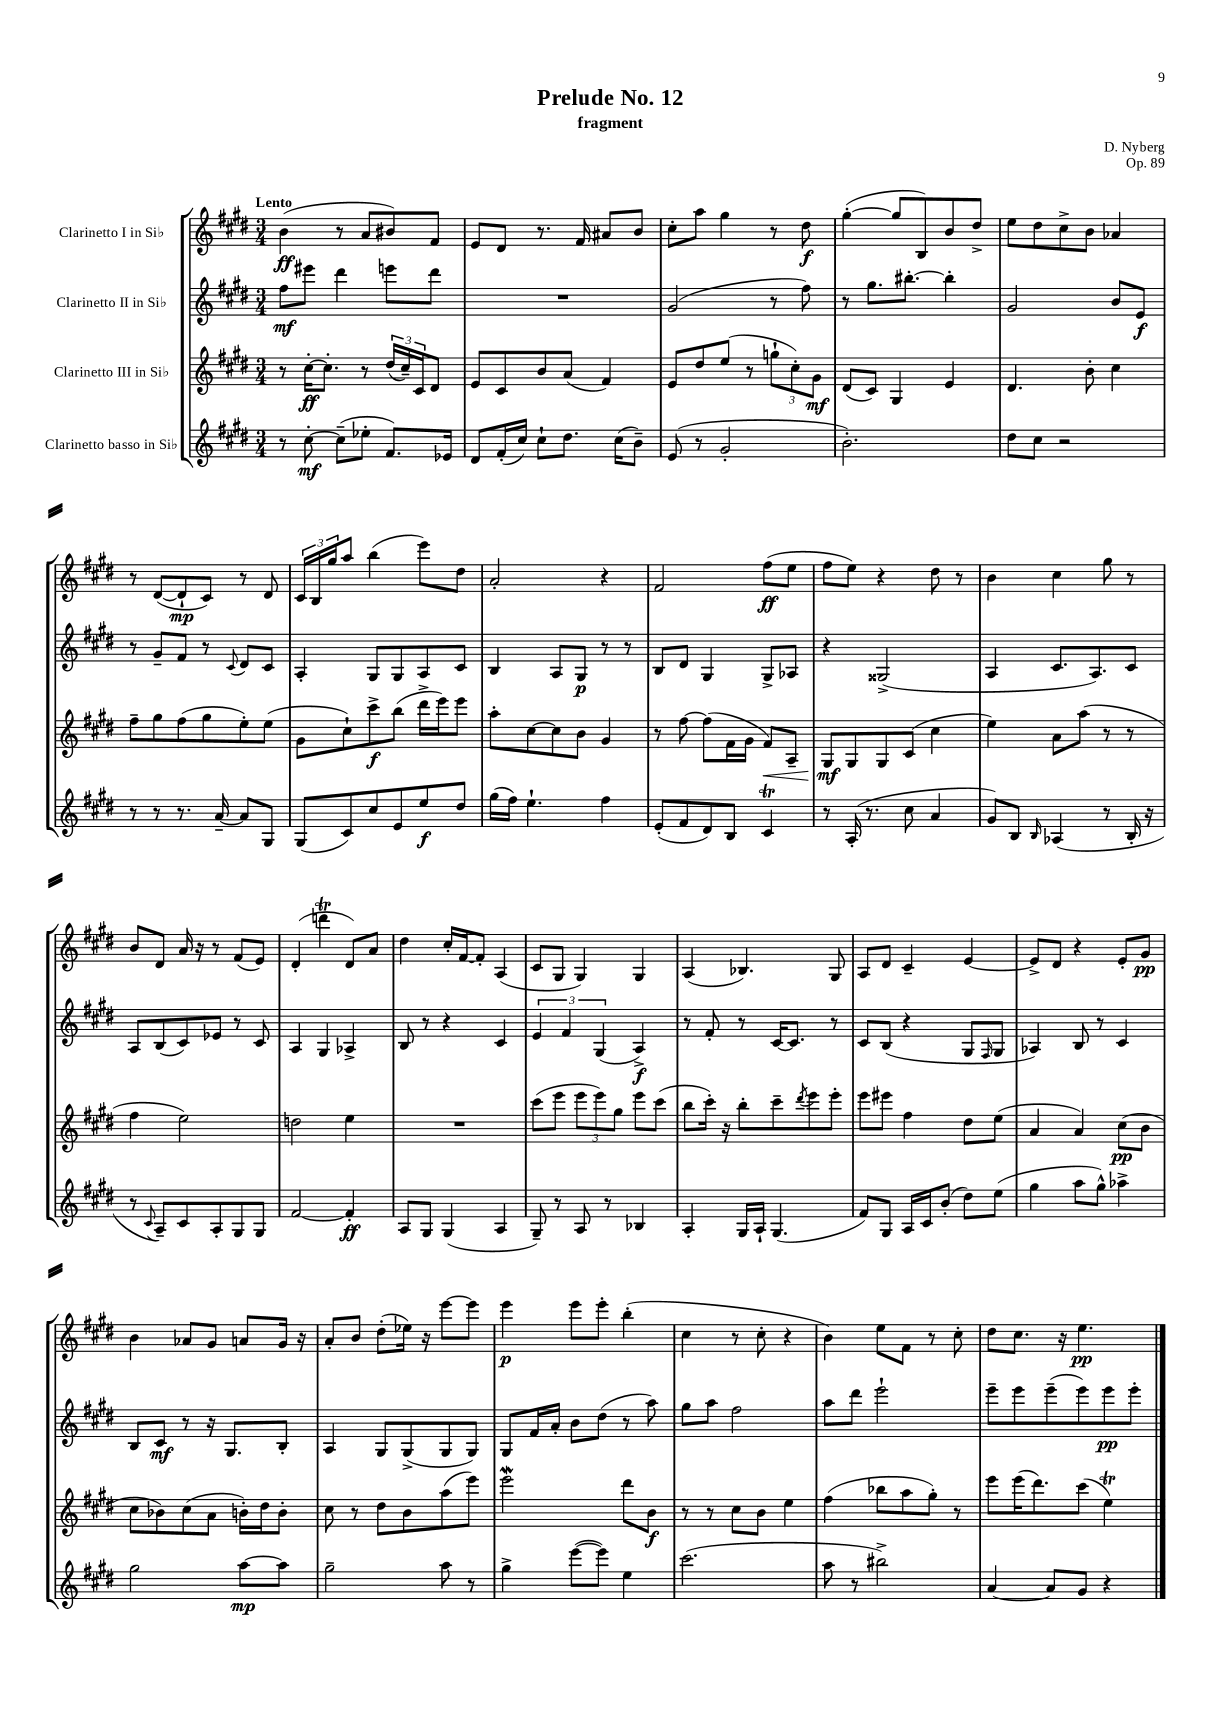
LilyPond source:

\header { title = "Prelude No. 12" composer = "D. Nyberg" subtitle = "fragment" opus = "Op. 89" }
<<
\new StaffGroup <<
\new Staff = "s0" \with { instrumentName = "Clarinetto I in Sib" } {
    \clef treble \key e \major \numericTimeSignature \time 3/4 \tempo "Lento"
    b'4\ff( r8 a'8 bis'8) fis'8 |
    e'8 dis'8 r8. fis'16 ais'8 b'8 |
    cis''8-. a''8 gis''4 r8 dis''8\f |
    gis''4~-.( gis''8 b8) b'8 dis''8-> |
    e''8 dis''8 cis''8-> b'8 aes'4 |
    r8 dis'8~( dis'8-!\mp cis'8) r8 dis'8 |
    \tuplet 3/2 { cis'16 b16 gis''16 } a''8 b''4( e'''8) dis''8 |
    a'2-. r4 |
    fis'2 fis''8\ff( e''8 |
    fis''8 e''8) r4 dis''8 r8 |
    b'4 cis''4 gis''8 r8 |
    b'8 dis'8 a'16 r16 r8 fis'8( e'8) |
    dis'4-.( d'''4\trill dis'8) a'8 |
    dis''4 cis''16-. fis'16~ fis'8-. a4( |
    cis'8 gis8 gis4) gis4 |
    a4( bes4.) gis8 |
    a8 dis'8 cis'4-- e'4~ |
    e'8-> dis'8 r4 e'8-. gis'8\pp |
    b'4 aes'8 gis'8 a'8 gis'16 r16 |
    a'8-. b'8 dis''8-.( ees''16) r16 e'''8~ e'''8 |
    e'''4\p e'''8 e'''8-. b''4-.( |
    cis''4 r8 cis''8-. r4 |
    b'4) e''8 fis'8 r8 cis''8-. |
    dis''8 cis''8. r16 e''4.\pp \bar "|." |
}
\new Staff = "s1" \with { instrumentName = "Clarinetto II in Sib" } {
    \clef treble \key e \major \numericTimeSignature \time 3/4
    fis''8\mf eis'''8 dis'''4 e'''8 dis'''8 |
    R2. |
    gis'2( r8 fis''8) |
    r8 gis''8. bis''8.~-. bis''4-. |
    gis'2 b'8 e'8\f |
    r8 gis'8-- fis'8 r8 \appoggiatura { cis'8 } dis'8 cis'8 |
    a4-. gis8 gis8 a8 cis'8 |
    b4 a8 gis8\p r8 r8 |
    b8 dis'8 gis4 gis8-> aes8 |
    r4 gisis2->( |
    a4 cis'8. a8.) cis'8 |
    a8 b8( cis'8) ees'8 r8 cis'8 |
    a4 gis4 aes4-> |
    b8 r8 r4 cis'4 |
    \tuplet 3/2 { e'4 fis'4 gis4( } a4->\f) |
    r8 fis'8-. r8 cis'16~ cis'8. r8 |
    cis'8 b8( r4 gis8 \grace { fis16 } gis8 |
    aes4) b8 r8 cis'4 |
    b8 cis'8\mf r8 r16 gis8. b8-. |
    a4 gis8 gis8->( gis8 gis8) |
    gis8 fis'16 a'16-. b'8 dis''8( r8 a''8) |
    gis''8 a''8 fis''2 |
    a''8 dis'''8 e'''2-! |
    e'''8-- e'''8 e'''8--( e'''8) e'''8\pp e'''8-. \bar "|." |
}
\new Staff = "s2" \with { instrumentName = "Clarinetto III in Sib" } {
    \clef treble \key e \major \numericTimeSignature \time 3/4
    r8 cis''16~-.\ff cis''8.-. r8 \tuplet 3/2 { dis''16( cis''16--) cis'16 } dis'8 |
    e'8 cis'8 b'8 a'8( fis'4) |
    e'8 dis''8 e''8( r8 \tuplet 3/2 { g''8-! cis''8-.) gis'8\mf } |
    dis'8( cis'8) gis4 e'4 |
    dis'4. b'8-. cis''4 |
    fis''8-- gis''8 fis''8( gis''8 e''8-.) e''8( |
    gis'8 cis''8-!) cis'''8->\f b''8( dis'''16-> e'''16) e'''8 |
    a''8-. cis''8~ cis''8 b'8 gis'4 |
    r8 fis''8~ fis''8( fis'16 gis'16 fis'8\<) a8-- |
    gis8\mf\! gis8 gis8 cis'8( cis''4 |
    e''4) a'8 a''8( r8 r8 |
    fis''4 e''2) |
    d''2 e''4 |
    R2. |
    cis'''8( e'''8 \tuplet 3/2 { e'''8 e'''8) gis''8 } e'''8 cis'''8( |
    b''8 cis'''16-.) r16 b''8-. cis'''8-- \acciaccatura { dis'''8 } e'''8 e'''8-. |
    e'''8 eis'''8 fis''4 dis''8 e''8( |
    a'4 a'4) cis''8\pp( b'8 |
    cis''8 bes'8) cis''8( a'8 b'16-.) dis''16 b'8-. |
    cis''8 r8 dis''8 b'8 a''8( e'''8) |
    e'''2\mordent dis'''8 b'8\f |
    r8 r8 cis''8 b'8 e''4 |
    fis''4( bes''8 a''8 gis''8-.) r8 |
    e'''8 e'''16( dis'''8.) cis'''8( e''4\trill) \bar "|." |
}
\new Staff = "s3" \with { instrumentName = "Clarinetto basso in Sib" } {
    \clef treble \key e \major \numericTimeSignature \time 3/4
    r8 cis''8~-.\mf cis''8--( ees''8-. fis'8.) ees'16 |
    dis'8 fis'16-.( cis''16) cis''8-! dis''8. cis''16( b'8--) |
    e'8( r8 gis'2-. |
    b'2.-.) |
    dis''8 cis''8 r2 |
    r8 r8 r8. a'16~-- a'8 gis8 |
    gis8( cis'8) cis''8 e'8 e''8\f dis''8 |
    gis''16( fis''16) e''4.-! fis''4 |
    e'8-.( fis'8 dis'8) b8 cis'4\trill |
    r8 a16-.( r8. cis''8 a'4 |
    gis'8) b8 \grace { b16 } aes4( r8 b16-. r16 |
    r8 \appoggiatura { cis'8 } a8--) cis'8 a8-. gis8 gis8 |
    fis'2~ fis'4-.\ff |
    a8 gis8 gis4( a4 |
    gis8--) r8 a8 r8 bes4 |
    a4-. gis16 a16-! gis4.( |
    fis'8) gis8 a16 cis'16 b'8-.( dis''8) e''8( |
    gis''4 a''8 gis''8-^) aes''4-> |
    gis''2 a''8~\mp a''8 |
    gis''2-- a''8 r8 |
    gis''4-> e'''8~( e'''8) e''4 |
    cis'''2.( |
    a''8 r8 bis''2->) |
    a'4~ a'8 gis'8 r4 \bar "|." |
}
>>
>>
\layout { \context { \Score \remove "Bar_number_engraver" } }
